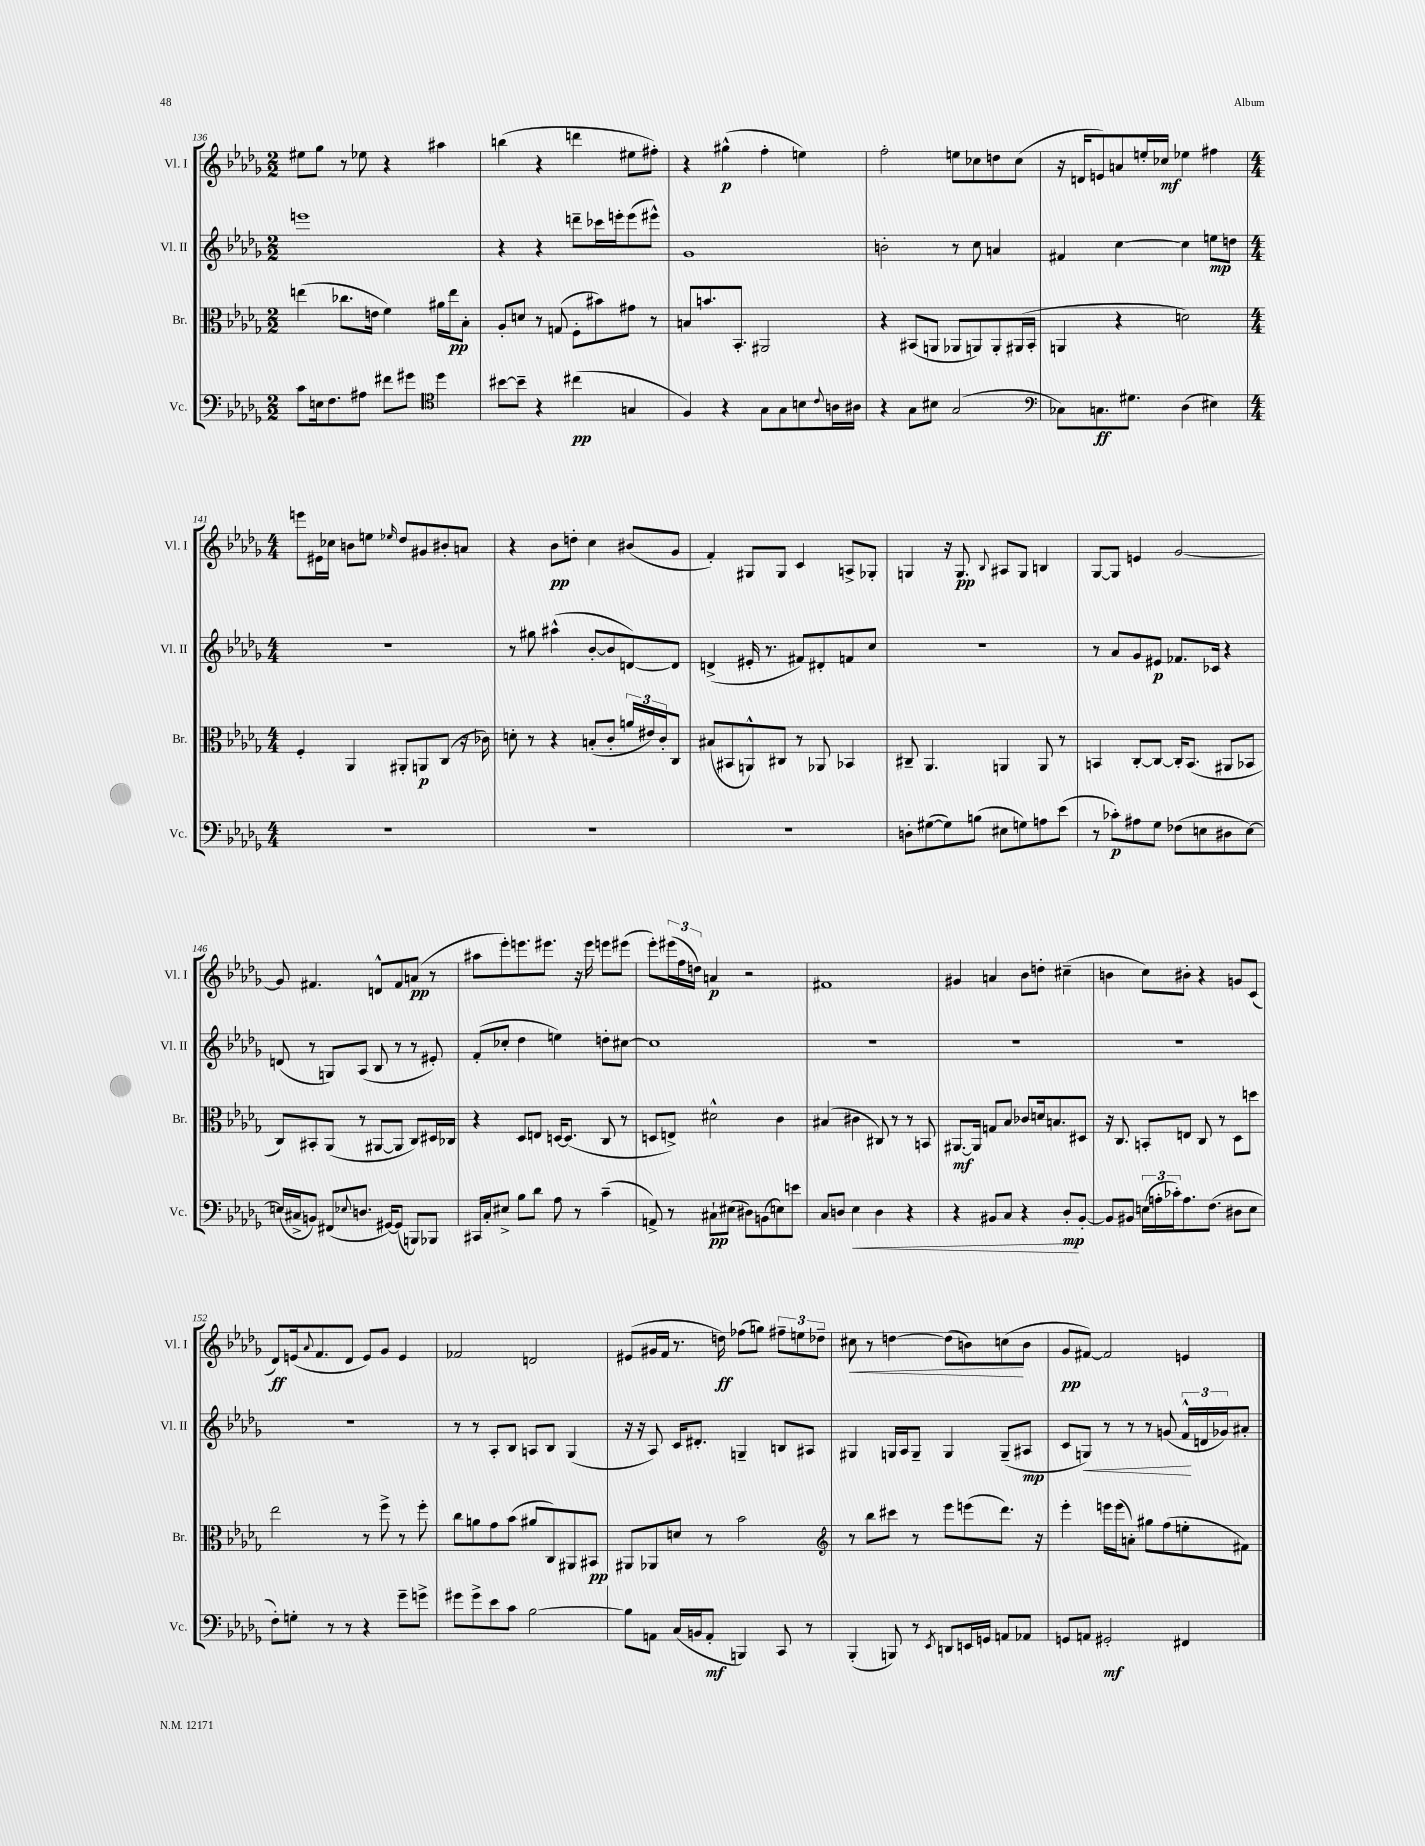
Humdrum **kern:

**kern	**kern	**kern	**kern
*staff4	*staff3	*staff2	*staff1
*clefF4	*clefC3	*clefG2	*clefG2
*k[b-e-a-d-g-]	*k[b-e-a-d-g-]	*k[b-e-a-d-g-]	*k[b-e-a-d-g-]
*M2/2	*M2/2	*M2/2	*M2/2
8c	(4ee	1eee	8ee#
16E	.	.	8gg-
8.F	.	.	.
.	8.cc-	.	8r
8A#	.	.	8ee-
.	16e	.	.
8f#	4f)	.	4r
8g#	.	.	.
*clefC4	*	*	*
4dd-	16a#	.	4aa#
.	16ee	.	.
.	8B-'	.	.
=	=	=	=
[8b#	8A-'	4r	(4bb
8b#~]	8d	.	.
4r	8r	4r	4r
.	(8G	.	.
(4cc#	8F'	8ddd~	4ddd
.	8b#)	16ccc-	.
.	.	16eee'	.
4G	8g#	(8eee	8ee#
.	8r	8eee#^^)	8ff#')
=	=	=	=
4F)	8B	1g-	4r
.	8.b	.	.
4r	.	.	(4gg#^^
.	8.BB-'	.	.
8G-	2AA#	.	4ff'
8G-	.	.	.
8B	.	.	4ee)
8qqc	.	.	.
16A	.	.	.
16A#	.	.	.
=	=	=	=
4r	4r	2b'	2ff'
8G-	(8BB#	.	.
8B#	8AA	.	.
(2G-	8AA-	8r	8ee
.	8AA)	8cc	8cc-
.	8AA'	4a	8dd
.	(16AA#	.	(8cc-
.	16BB#'	.	.
=	=	=	=
*clefF4	*	*	*
8C-)	4AA	4f#	16r
.	.	.	16d
8.C	.	.	8e)
.	4r	[4cc	8a
8.G#	.	.	.
.	.	.	16ee'
.	.	.	16cc-
(4D-	2d)	4cc]	4ee-
4E#)	.	8ee	4ff#
.	.	8dd	.
=	=	=	=
*M4/4	*M4/4	*M4/4	*M4/4
1r	4F'	1r	8eee
.	.	.	16e#
.	.	.	16cc-
.	4AA-	.	8b
.	.	.	8ee
.	.	.	16qqee-
.	8AA#'	.	8dd-
.	8AA	.	8g#
.	(8C	.	8b#'
.	16r	.	8a
.	16c-)	.	.
=	=	=	=
1r	8d'	8r	4r
.	8r	8gg#	.
.	4r	(4aa#^^	8b-
.	.	.	8dd'
.	(8B'	[8b-'	4cc
.	8c'	8b-]	.
.	24a	[8d)	(8b#
.	24e#)	.	.
.	24c'	.	.
.	8C	8d]	8g-
=	=	=	=
1r	(8B#	(4d^	4f')
.	8BB#	.	.
.	8AA^^)	16e#'	8G#
.	.	8.r	.
.	8C#	.	8G#
.	8r	8f#)	4c
.	8AA-	8d#'	.
.	4BB-	8f	8A^
.	.	8cc	8G-'
=	=	=	=
8D'	8C#~	1r	4G
([8G#	4.AA-	.	.
8G#])	.	.	16r
.	.	.	8.G
(8B	.	.	.
.	.	.	8qqB-
8E#	4AA	.	8A#
8G)	.	.	8G
8A	8AA	.	4B
(8e-	8r	.	.
=	=	=	=
8r	4BB	8r	[8G-
8c-')	.	8a-	8G-]
8A#	[8C'	8g-	4e
8G-	8C_	8e#	.
(8F-	16C']	8.f-	[2g-
.	(8.BB	.	.
8E	.	.	.
.	.	16c-	.
8D#	8AA#	4r	.
[8E)	8BB-	.	.
=	=	=	=
(16E]	8C)	(8d	8g-]
16C#^	.	.	.
8BB)	8BB#'	8r	4.f#
(8FF#	(8AA-	8G)	.
8qqE-	.	.	.
8.D	8r	(8A-	.
.	[8AA#	8B-	8d^^
[16GG#)	.	.	.
(8GG#]	8AA#]	8r	8f#
8BBB)	8C)	8r	(8a
8BBB-	16D#	8e#')	8r
.	16C-	.	.
=	=	=	=
16CC#	4r	(8f'	8aa#
16C'	.	.	.
8E#^	.	8cc-'	8eee-')
8B-	8D-	4dd-	8.eee
8d-	8E	.	.
.	.	.	8.eee#
8A-	[16D	4ee)	.
.	(8.D]	.	.
8r	.	.	16r
.	.	.	16eee#
(4c~	8C	8dd'	8eee
.	8r	[8cc#	(8eee#
=	=	=	=
8AA^)	8D	1cc#]	8eee-')
8r	8E^)	.	(24eee#
.	.	.	24ff
.	.	.	24dd)
8C#`	2d#^^	.	4a
(8E#	.	.	.
8D#)	.	.	2r
(8BB	.	.	.
8E)	4c	.	.
8e	.	.	.
=	=	=	=
8C	(4B#	1r	1f#
8D	.	.	.
4E-	4c#	.	.
4D	8C#)	.	.
.	8r	.	.
4r	8r	.	.
.	8BB	.	.
=	=	=	=
4r	[8.AA#	1r	4g#
.	16AA#]	.	.
8BB#	8G	.	4a
8C	8B-	.	.
4r	8c-	.	8b-
.	16d	.	8dd'
.	8.B	.	.
8D-'	.	.	(4cc#~
[8BB#'	8D#	.	.
=	=	=	=
8BB#]	16r	1r	4b
.	8.C	.	.
8BB#	.	.	.
(24E	8BB'	.	8cc)
24A'	.	.	.
24c-')	.	.	.
8.A	8E	.	8b#'
.	8C	.	4r
(8.F	.	.	.
.	8r	.	.
8D#	8D-	.	8g
8E	8dd	.	(8c
=	=	=	=
8F')	2ee-	1r	8d-)
8G'	.	.	(16e
.	.	.	8qqa-
.	.	.	8.f
8r	.	.	.
8r	.	.	8d-
4r	8r	.	8e)
.	8ff^	.	8g-
8g-~	8r	.	4e
8g^	8ff'	.	.
=	=	=	=
8g#	8cc	8r	2f-
8g#^	8a	8r	.
8e-	8g-	8A-'	.
8c	(8b-	8B-	.
[2B-	8a#	8A	2d
.	8C)	8B-	.
.	8AA#	(4G-	.
.	8BB#	.	.
=	=	=	=
8B-]	8AA#	16r	(8e#
.	.	16r	.
8AA	8AA-	8A-)	16g#
.	.	.	16f
(16C	8d	16c	8.r
16BB	.	8.d#'	.
8AA'	8r	.	.
.	.	.	16dd)
4BBB)	2b-	4G~	(8ff-
.	.	.	8gg)
8CC	.	8B	12ff#~
.	.	.	12ee
8r	.	8A#	.
.	.	.	12dd-~
=	=	=	=
*	*clefG2	*	*
(4BBB-'	8r	4G#	8cc#
.	8bb-	.	8r
8BBB)	8ccc#	16G	[4dd
.	.	16A-	.
8r	8r	8G~	.
8qEE-	.	.	.
8DD	8eee-	4G	(8dd]
16EE	(8eee	.	8b)
16GG	.	.	.
8AA	8.ddd-)	(8G~	(8cc
8AA-	.	8A#	8b
.	16r	.	.
=	=	=	=
8GG	4eee-'	8c	8g-
8AA	.	8G)	[8f#)
2GG#'	16eee	8r	2f#]
.	(16eee	.	.
.	8a')	8r	.
.	8gg#	8r	.
.	(8ff	(8g	.
4FF#	8ee'	24f^^	4e
.	.	24d	.
.	.	24g-)	.
.	8f#)	8a#'	.
==	==	==	==
*-	*-	*-	*-
